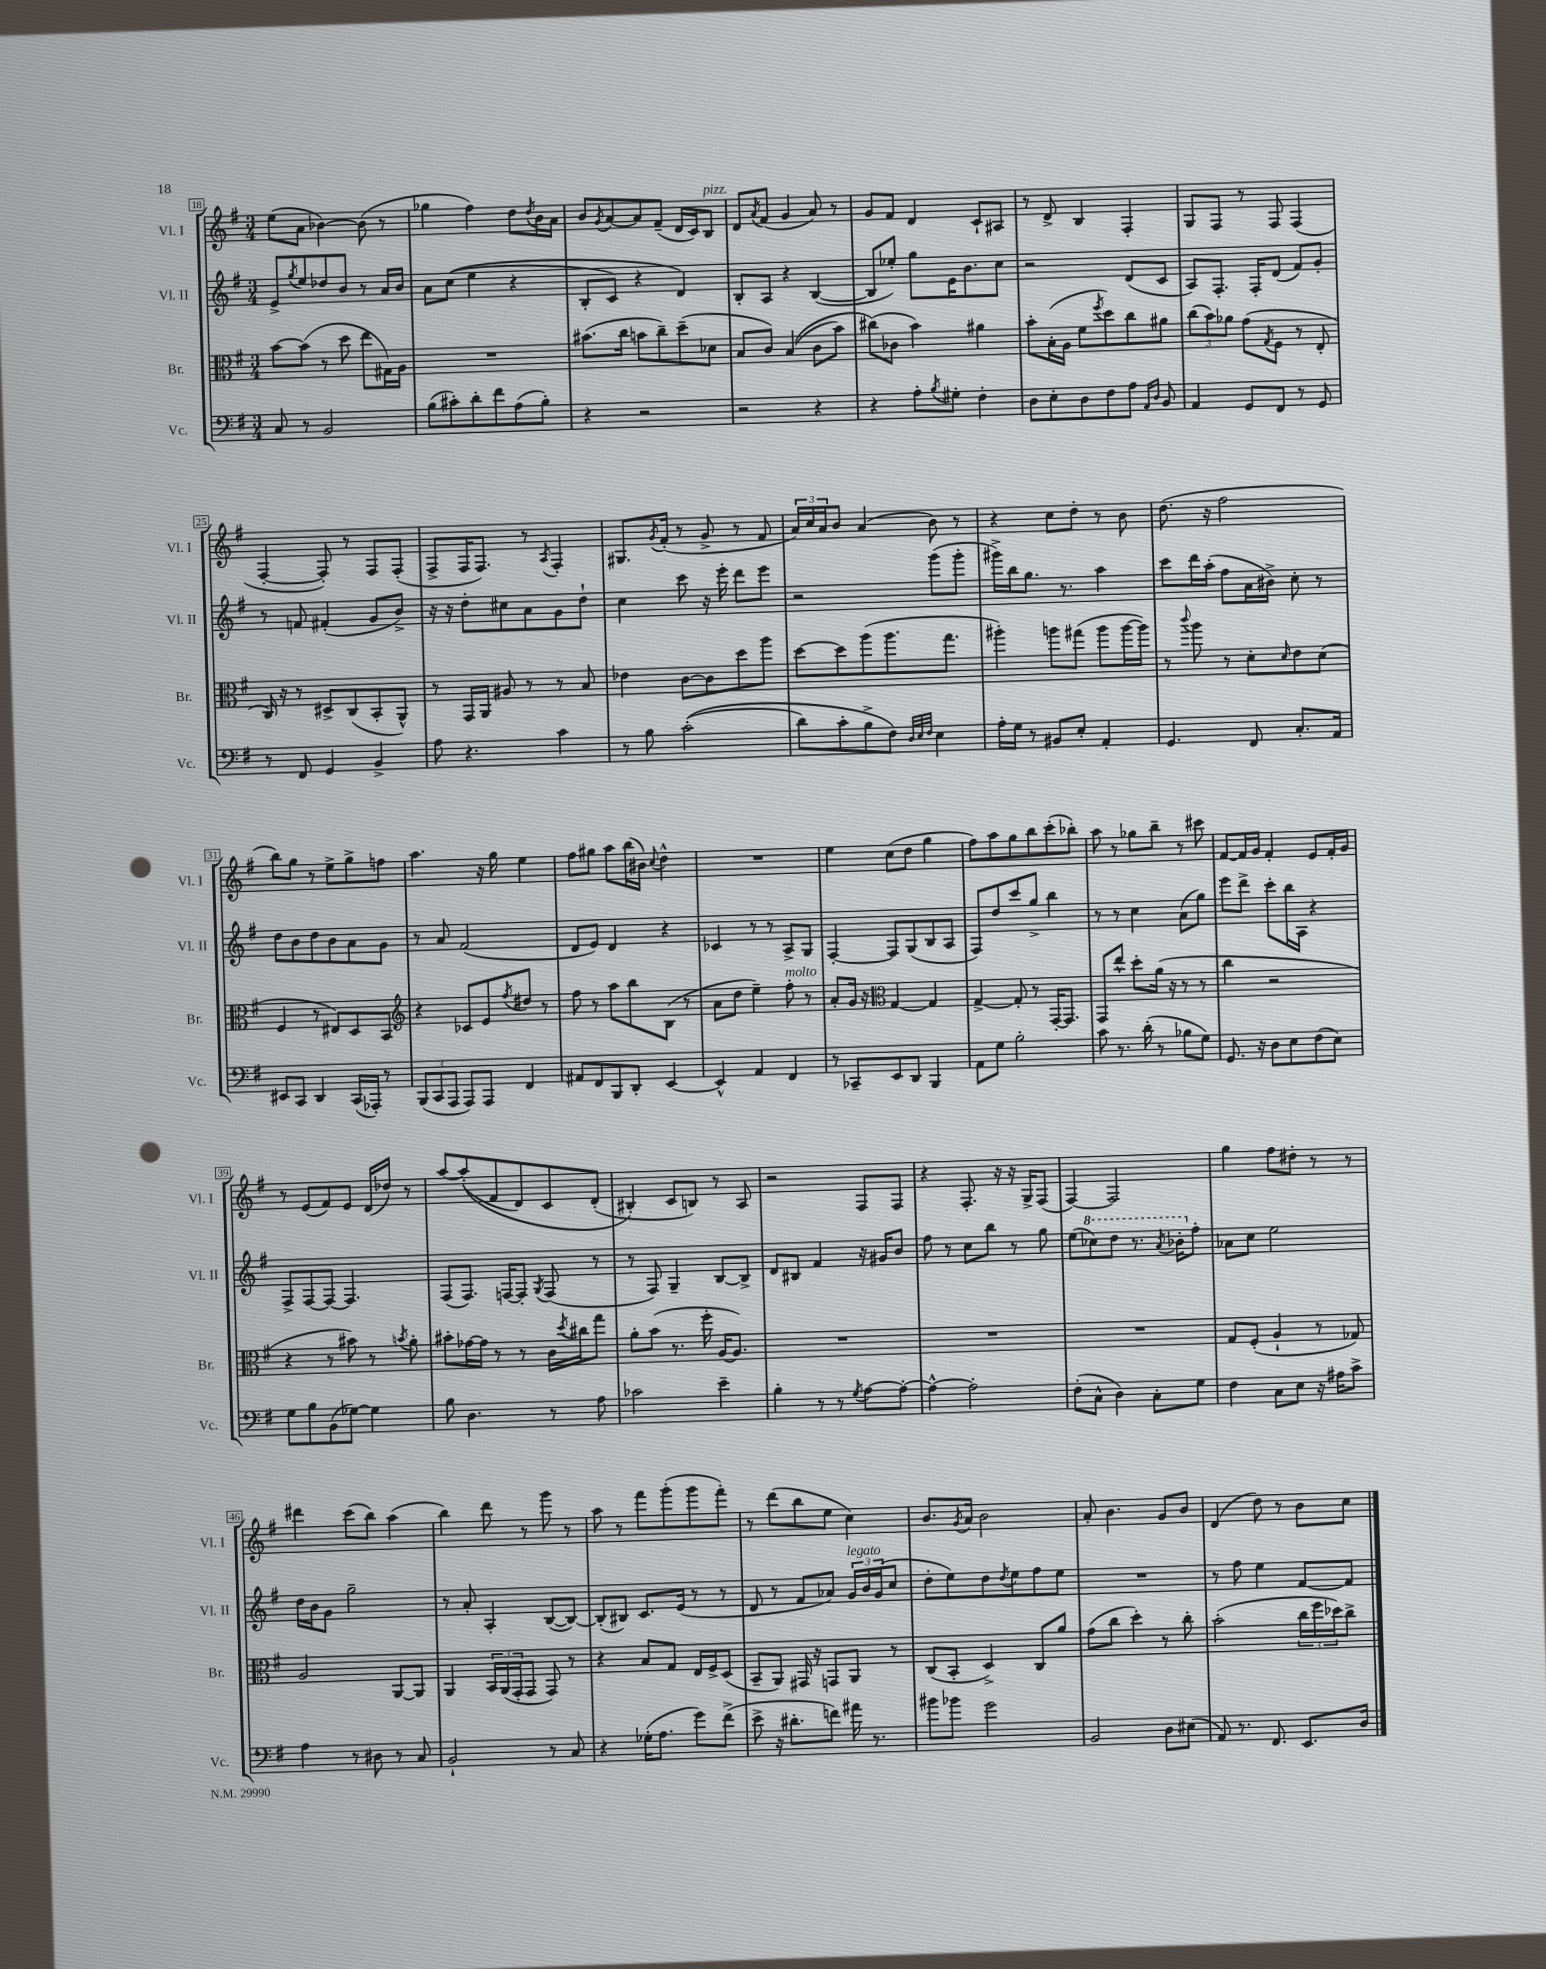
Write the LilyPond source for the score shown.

<<
\new StaffGroup <<
\new Staff = "s0" \with { instrumentName = "Vl. I" shortInstrumentName = "Vl. I" } {
    \clef treble \key g \major \numericTimeSignature \time 3/4
    e''8( a'8 bes'4~) bes'8( r8 |
    ges''4 fis''4) d''8 \acciaccatura { d''8 } b'16 a'16 |
    b'8 \acciaccatura { g'8 } a'8~ a'8 fis'8--( d'16 c'16) b8^\markup { \italic "pizz." } |
    d'8 \acciaccatura { a'8 } fis'8( g'4 a'8) r8 |
    g'8 fis'8 d'4 c'8-! ais8 |
    r8 d'8-> b4 fis4-. |
    g8 fis8 r8 fis8 fis4( |
    fis4~-. fis8-.) r8 fis8 fis8-.( |
    fis8-> fis16 fis8.) r8 \acciaccatura { a8 } fis4-. |
    gis8. \acciaccatura { g'8 } fis'16-.( r8 g'8-> r8 fis'8 |
    \tuplet 3/2 { a'16) c''16 a'16 } b'8 a'4( b'8) r8 |
    r4 c''8 d''8-. r8 b'8 |
    d''8.( r16 fis''2 |
    b''8) g''8 r8 e''8-> g''8-> f''8 |
    a''4. r16 g''16 e''4 |
    fis''8 gis''8 a''8 b''16( bis'16) \appoggiatura { c''8 } d''4-^ |
    R2. |
    e''4 c''8( d''8 g''4 |
    fis''8) a''8 g''8 b''8 c'''8-.( bes''8-.) |
    a''8 r8 ges''8 b''8-- r8 cis'''8 |
    fis'8~ fis'16 g'16 fis'4-. e'8 fis'16-. g'16 |
    r8 e'8( fis'8) e'8 d'16( des''16) r8 |
    a''8~ a''8-.(\( fis'8 d'8) c'8 d'8-.( |
    bis4-.\) c'8 b8) r8 a8 |
    r2 fis8 fis8 |
    r4 fis8.-. r16 r16 g16-> fis8( |
    fis4~) fis2 |
    g''4 fis''8 dis''8-. r8 r8 |
    dis'''4 c'''8( b''8) a''4( |
    b''4) d'''8 r8 g'''8 r8 |
    a''8 r8 fis'''8 g'''8-.( g'''8 fis'''8-.) |
    r8 d'''8( b''8 e''8 c''4) |
    b'8. \acciaccatura { g'8 } a'16 b'2 |
    a'8-. b'4. g'8 b'8 |
    d'4( d''8) r8 b'8 c''8 \bar "|." |
}
\new Staff = "s1" \with { instrumentName = "Vl. II" shortInstrumentName = "Vl. II" } {
    \clef treble \key g \major \numericTimeSignature \time 3/4
    e'8-> \acciaccatura { g''8 } e''8 des''8 b'8 r8 a'16 b'16 |
    a'8 c''8(\( e''4 r4 |
    b8-. c'8) r4 d'4\) |
    b8-. a8 r4 b4~( |
    b8 ees''8-.) g''8 e'16 b'8. c''8 |
    r2 d'8( c'8 |
    a8) fis8.-. fis16-. d'8( fis'8) g'8-. |
    r8 f'8 fis'4-.( g'8 b'8->) |
    r16 r16 d''8-. cis''8 a'8 g'8 d''8-! |
    c''4 c'''8 r16 e'''16-. d'''8 e'''8 |
    r2 g'''8( g'''8-. |
    gis'''16->) b''16 g''8. r8. a''4 |
    c'''8 d'''16 a''16-.( fis''8 a'16 bis'16->) c''8-. r8 |
    d''8 b'8 d''8 b'8 a'8 g'8 |
    r8 a'8 fis'2( |
    d'8 e'8) d'4 r4 |
    ces'4 r8 r8 a8-> g8 |
    fis4~-. fis8 g8( b8 a8 |
    fis8) d''8 c'''8 g''8-> b''4 |
    r8 r8 c''4 a'8( g''8) |
    e'''8 d'''8-> c'''8-. b''16 a16 r4 |
    fis8-> fis8~ fis8~ fis4. |
    fis8( fis8.) f16~ f8-. \acciaccatura { g8 } f8( r8 |
    r8 fis8) g4-- b8~ b8-> |
    d'8 bis8 fis'4 r16 gis'16 b'8 |
    fis''8 r8 c''8 b''8 r8 g''8 |
    e''8( \ottava #1 ces'''8) d'''8 r8. \acciaccatura { a''8 } bes''16-. \ottava #0 fis''8-. |
    aes'8 c''8 e''2 |
    d''16 b'16 g'8 g''2-- |
    r8 a'8-. a4-. b8~( b8~) |
    b8-.( bis8) c'8. e'16( r8 r8 |
    d'8 r8 fis'8 aes'8) \tuplet 3/2 { g'16^\markup { \italic "legato" } b'16 g'16( } c''8 |
    d''8-. e''8) d''8 \acciaccatura { d''8 } e''8 fis''8 e''8 |
    R2. |
    r8 fis''8 e''4 fis'8~ fis'8 \bar "|." |
}
\new Staff = "s2" \with { instrumentName = "Br." shortInstrumentName = "Br." } {
    \clef alto \key g \major \numericTimeSignature \time 3/4
    b'8~ b'8( r8 d''8 e''8 gis16) a16 |
    R2. |
    bis'8.( c''16 b'8 c''8--) d''8--( des'8 |
    b8 c'8) b4(\( c'8 b'8) |
    cis''8(\) ces'8 b'4) ais'4 |
    b'8-. b16-.( a16 fis'8 \acciaccatura { fis''8 } d''8) c''8 ais'8 |
    \tuplet 3/2 { c''8( b'8) aes'8 } g'8( \acciaccatura { g8 } fis8 r8 e8-. |
    c16) r16 r8 dis8-> c8( b,8-. a,8-^) |
    r8 g,16 a,16 ais8 r8 r8 b8 |
    ees'4 c'8~ c'8 d''8 a''8 |
    d''8~ d''8 a''8( a''8. g''8. |
    ais''4-.) a''8 gis''8( a''8 a''16~ a''16) |
    r8 \appoggiatura { c'''8 } a''8 r8 d'8-. \grace { d'16 } e'8 d'8( |
    fis4 r8 eis8) d8 b,8 |
    \clef treble r4 ces'8 e'8 \acciaccatura { fis''8 } dis''8 r8 |
    fis''8 r8 a''8 b''8 b8( r8 |
    a'8 d''8 e''4--) fis''8-.^\markup { \italic "molto" } r8 |
    a'8-. g'16 r16 \clef alto g4~ g4 |
    g4~-> g8-. r8 g,16~-. g,8. |
    g,8 e''8-^ d''8-. a'16( r16 r8 r8 |
    c''4 r2 |
    r4 r8 bis'8) r8 \acciaccatura { b'8 } a'8-. |
    bis'8-. ges'16~ ges'16 r8 r8 c'16 \acciaccatura { d''8 } cis''16 g''8 |
    a'8-. b'8( r8. fis''16-. a16~ a8.) |
    R2. |
    R2. |
    R2. |
    g8 fis8-.( a4-! r8 ges8) |
    a2 a,8~ a,8 |
    a,4 \tuplet 3/2 { b,16 a,16( g,16-. } g,8 g,8) r8 |
    r4 b8 g8 e16 fis16-> d8( |
    b,8-- a,8) gis,16 r16 g,8 a,8 r8 |
    c8( b,8-. d4->) c8 a'8 |
    g'8( c''8 d''4-.) r8 c''8-. |
    b'2-.( \tuplet 3/2 { c''16 fis''16 des''16) } c''8-> \bar "|." |
}
\new Staff = "s3" \with { instrumentName = "Vc." shortInstrumentName = "Vc." } {
    \clef bass \key g \major \numericTimeSignature \time 3/4
    c8 r8 b,2 |
    b8( cis'8-.) d'8-. fis'8 a8( b8-.) |
    r4 r2 |
    r2 r4 |
    r4 a8-. \acciaccatura { b8 } gis8-. fis4-. |
    d8 e8-. d8 fis8 a8 \grace { a,16 d16 } b,8 |
    a,4 g,8 fis,8 r8 g,8 |
    r8 fis,8 g,4 b,4-> |
    a8 r4. c'4 |
    r8 b8 c'2-.(\( |
    d'8) c'8-. b8-> fis8\) \grace { d32 e32 fis32 } e4 |
    a16-. g16 r8 bis,8 e8-. a,4-. |
    g,4. fis,8 c8.-. a,16 |
    eis,8 c,8 d,4 c,16( aes,,16-.) r8 |
    \tuplet 3/2 { b,,8( c,8 a,,8 } a,,8) a,,8 fis,4 |
    ais,8 fis,8 b,,8 d,8-. e,4~ |
    e,4-^ a,4 fis,4 |
    r8 ces,8-- e,8 d,8 b,,4 |
    a,8 g8 b2-. |
    c'8 r8. d'16-.( r8 bes8 g8) |
    g,8. r16 d8 e8 fis8( e8) |
    g8 b8 b,8( ges8~) ges4 |
    b8 d4. r8 a8 |
    ces'2 e'4-- |
    b4-. r8 r8 \acciaccatura { g8 } a8~ a8~-. |
    a4~-^ a2-. |
    fis8-.( c8-^ d4) c8-. g8 |
    fis4 c8 e8 r16 ais16 c'8-> |
    a4 r8 dis8 r8 c8 |
    b,2-! r8 c8 |
    r4 ges16-.( a8. g'8) fis'8->( |
    e'8-> r16 dis'8.-. f'8) ais'16 r8. |
    bis'8 bes'8 g'2 |
    b,2 d8 eis8( |
    a,8) r8. fis,8. e,8. d16 \bar "|." |
}
>>
>>
\layout { \context { \Score currentBarNumber = #18 \override BarNumber.stencil = #(make-stencil-boxer 0.1 0.3 ly:text-interface::print) } }
